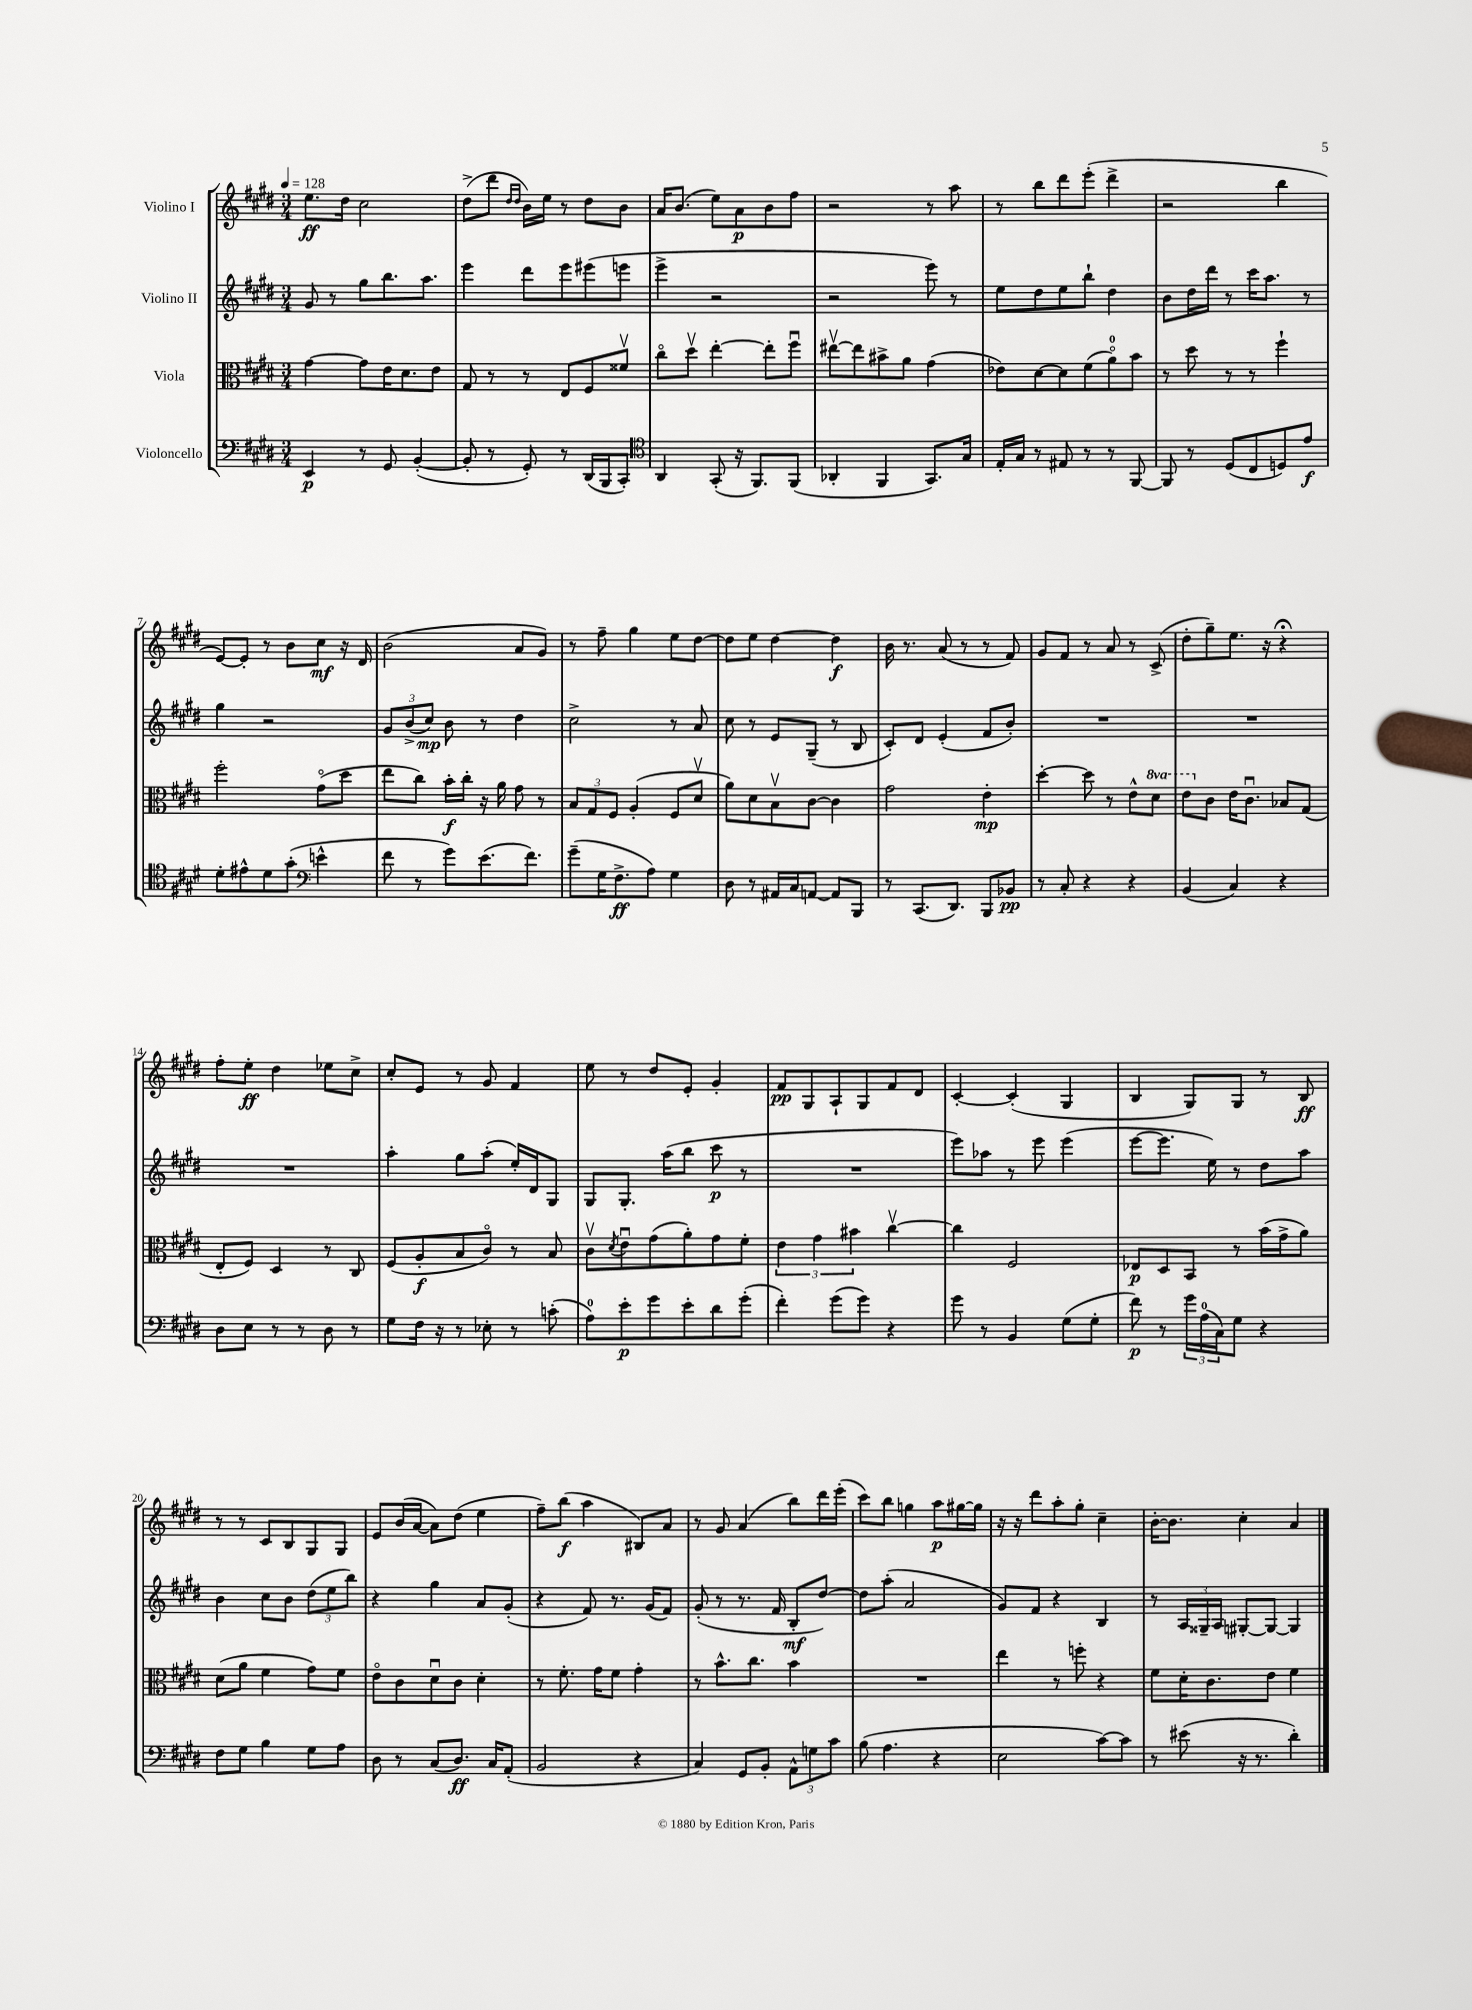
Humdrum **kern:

**kern	**kern	**kern	**kern
*staff4	*staff3	*staff2	*staff1
*clefF4	*clefC3	*clefG2	*clefG2
*k[f#c#g#d#]	*k[f#c#g#d#]	*k[f#c#g#d#]	*k[f#c#g#d#]
*M3/4	*M3/4	*M3/4	*M3/4
*MM128	*MM128	*MM128	*MM128
4EE	[4g#	8g#	8.ee
.	.	8r	.
.	.	.	16dd#
8r	8g#]	8gg#	2cc#
8GG#	16e	8.bb	.
.	8.d#	.	.
([4BB'	.	.	.
.	.	8.aa	.
.	8e	.	.
=	=	=	=
8BB']	8G#	4eee	(8dd#^
8r	8r	.	8ddd#
.	.	.	16qqdd#
.	.	.	16qqdd#
8GG#')	8r	8ddd#	16b)
.	.	.	16ee
8r	8E	8eee	8r
(16DD#	8F#	(8eee#	8dd#
16BBB	.	.	.
8CC#')	8f##v	8eee	8b
=	=	=	=
*clefC4	*	*	*
4AA	8cc#o	4eee^	16a
.	.	.	(8.b
.	8dd#v	.	.
(8GG#'	[4ee'	2r	8ee)
16r	.	.	8a
8.FF#)	.	.	.
.	8ee']	.	8b
(8FF#	8ff#u	.	8ff#
=	=	=	=
4AA-'	[8ee#v	2r	2r
.	8ee#]	.	.
4FF#	8b#^	.	.
.	8a	.	.
8.GG#)	(4g#	8eee)	8r
.	.	8r	8aa
16G#	.	.	.
=	=	=	=
16E'	8e-)	8ee	8r
16G#	.	.	.
8r	[8d#	8dd#	8bb
8E#	8d#]	8ee	8ddd#
8r	(8f#	8bb`	(8eee'
8r	8ao)	4dd#	4ddd#^
[8FF#	8b	.	.
=	=	=	=
8FF#]	8r	8b	2r
8r	8dd#	16dd#	.
.	.	16ddd#	.
(8D#	8r	8r	.
8C#	8r	16ccc#	.
.	.	8.aa	.
8D)	4ff#`	.	4bb
8e	.	8r	.
=	=	=	=
8d#'	2ff#'	4gg#	[8e)
8e#^^	.	.	8e']
8d#	.	2r	8r
(8g#'	.	.	8b
*clefF4	*	*	*
4e^^	(8g#o	.	8cc#
.	8dd#	.	16r
.	.	.	16d#
=	=	=	=
8f#	8ee	12g#	(2b
.	.	(12b^	.
8r	8cc#)	.	.
.	.	12cc#)	.
8g#)	16b'	8b	.
.	16cc#'	.	.
(8.e	16r	8r	.
.	16a	.	.
.	8g#	4dd#	8a
8.f#)	.	.	.
.	8r	.	8g#)
=	=	=	=
(8g#~	12B	2cc#^	8r
.	12G#	.	.
16G#	.	.	8ff#~
.	12F#	.	.
8.F#^	.	.	.
.	(4A'	.	4gg#
8A)	.	.	.
4G#	8F#	8r	8ee
.	8d#v	8a	[8dd#
=	=	=	=
8D#	8a)	8cc#	8dd#]
8r	8d#	8r	8ee
16AA#	8Bv	8e	[4dd#
16C#	.	.	.
[8AA	[8c#	(8G#~	.
8AA]	4c#]	8r	4dd#]
8BBB	.	8B	.
=	=	=	=
8r	2g#	8c#')	16b
.	.	.	8.r
(8.CC#	.	8d#	.
.	.	(4e'	(8a
8.DD#)	.	.	.
.	.	.	8r
8BBB	4e'	8f#	8r
8BB-	.	8b')	8f#)
=	=	=	=
8r	[4dd#'	2.r	8g#
8C#'	.	.	8f#
4r	8dd#]	.	8r
.	8r	.	8a
4r	8e^^	.	8r
.	8dd#	.	(8c#^
=	=	=	=
(4BB	8ee	2.r	8dd#'
.	8c#	.	8gg#~)
4C#)	16e	.	8.ee
.	8.c#u	.	.
.	.	.	16r
4r	8B-	.	4r;
.	(8G#	.	.
=	=	=	=
8D#	8E'	2.r	8ff#'
8E	8F#)	.	8ee'
8r	4D#	.	4dd#
8r	.	.	.
8D#	8r	.	8ee-
8r	8C#	.	8cc#^
=	=	=	=
8G#	(8F#	4aa'	8cc#'
16F#	8A'	.	8e
16r	.	.	.
8r	8B	8gg#	8r
8E-'	8c#o)	(8aa'	8g#
8r	8r	16ee')	4f#
.	.	16d#	.
(8c'	8B	8G#	.
=	=	=	=
8A)	8c#v	8G#	8ee
.	8qd#	.	.
8e'	8eu	8.G#'	8r
8g#	(8g#	.	8dd#
.	.	(16aa	.
8e'	8a')	8bb	8e'
8d#	8g#	8ccc#	4g#'
(8g#'	8f#'	8r	.
=	=	=	=
4f#')	6e	2.r	8f#
.	.	.	8G#
.	6g#	.	.
(8g#	.	.	8A`
.	6b#	.	.
8g#)	.	.	8G#
4r	[4cc#v	.	8f#
.	.	.	8d#
=	=	=	=
8g#	4cc#]	8eee)	[4c#'
8r	.	8aa-	.
4BB	2F#	8r	(4c#']
.	.	8eee	.
(8G#	.	(4eee	4G#
8G#'	.	.	.
=	=	=	=
8f#)	8E-	[8eee	4B
8r	8D#	8.eee]	.
24g#	8BB	.	8G#)
(24A	.	.	.
.	.	16ee)	.
24C#)	.	.	.
8G#	8r	8r	8G#
4r	(16b	8dd#	8r
.	16g#^	.	.
.	8a)	8aa	8B
=	=	=	=
8F#	(8d#	4b	8r
8G#	8a	.	8r
4B	4f#	8cc#	8c#
.	.	8b	8B
8G#	8g#)	(12dd#	8G#
.	.	12ee	.
8A	8f#	.	8G#
.	.	12bb)	.
=	=	=	=
8D#	8eo	4r	8e
8r	8c#	.	(16b
.	.	.	[16a
(8C#	8d#u	4gg#	8a])
8.D#)	8c#	.	(8dd#
.	4d#'	8a	4ee
16C#	.	.	.
(8AA'	.	(8g#'	.
=	=	=	=
2BB	8r	4r	8ff#~)
.	8.f#'	.	(8bb
.	.	8f#)	4aa
.	16g#	.	.
.	8f#	8.r	.
4r	4g#'	.	8B#)
.	.	(16g#	.
.	.	8f#)	8a
=	=	=	=
4C#)	8r	(8g#'	8r
.	8.b^^	8r	8g#
8GG#	.	8.r	(4a
.	8.cc#	.	.
8BB'	.	.	.
.	.	16f#	.
12AA^^	4b	8B'	8bb)
12G	.	.	.
.	.	[8dd#)	16ddd#
12c#	.	.	.
.	.	.	(16eee'
=	=	=	=
(8B	2.r	8dd#]	8ccc#)
4.A	.	(8aa'	8bb
.	.	2a	4gg
4r	.	.	8aa
.	.	.	[16gg#
.	.	.	16gg#]
=	=	=	=
2E	4ee	8g#)	16r
.	.	.	16r
.	.	8f#	8ddd#
.	8r	4r	8aa'
.	8ff'	.	8gg#'
[8c#)	4r	4B	4cc#~
8c#]	.	.	.
=	=	=	=
8r	8f#	8r	[16b'
.	.	.	8.b]
(8e#	16d#'	24A	.
.	.	24G##~	.
.	8.c#	.	.
.	.	24A	.
16r	.	[8G#'	4cc#'
8.r	.	.	.
.	8e	8G#_	.
4d#')	4f#	4G#]	4a
==	==	==	==
*-	*-	*-	*-
